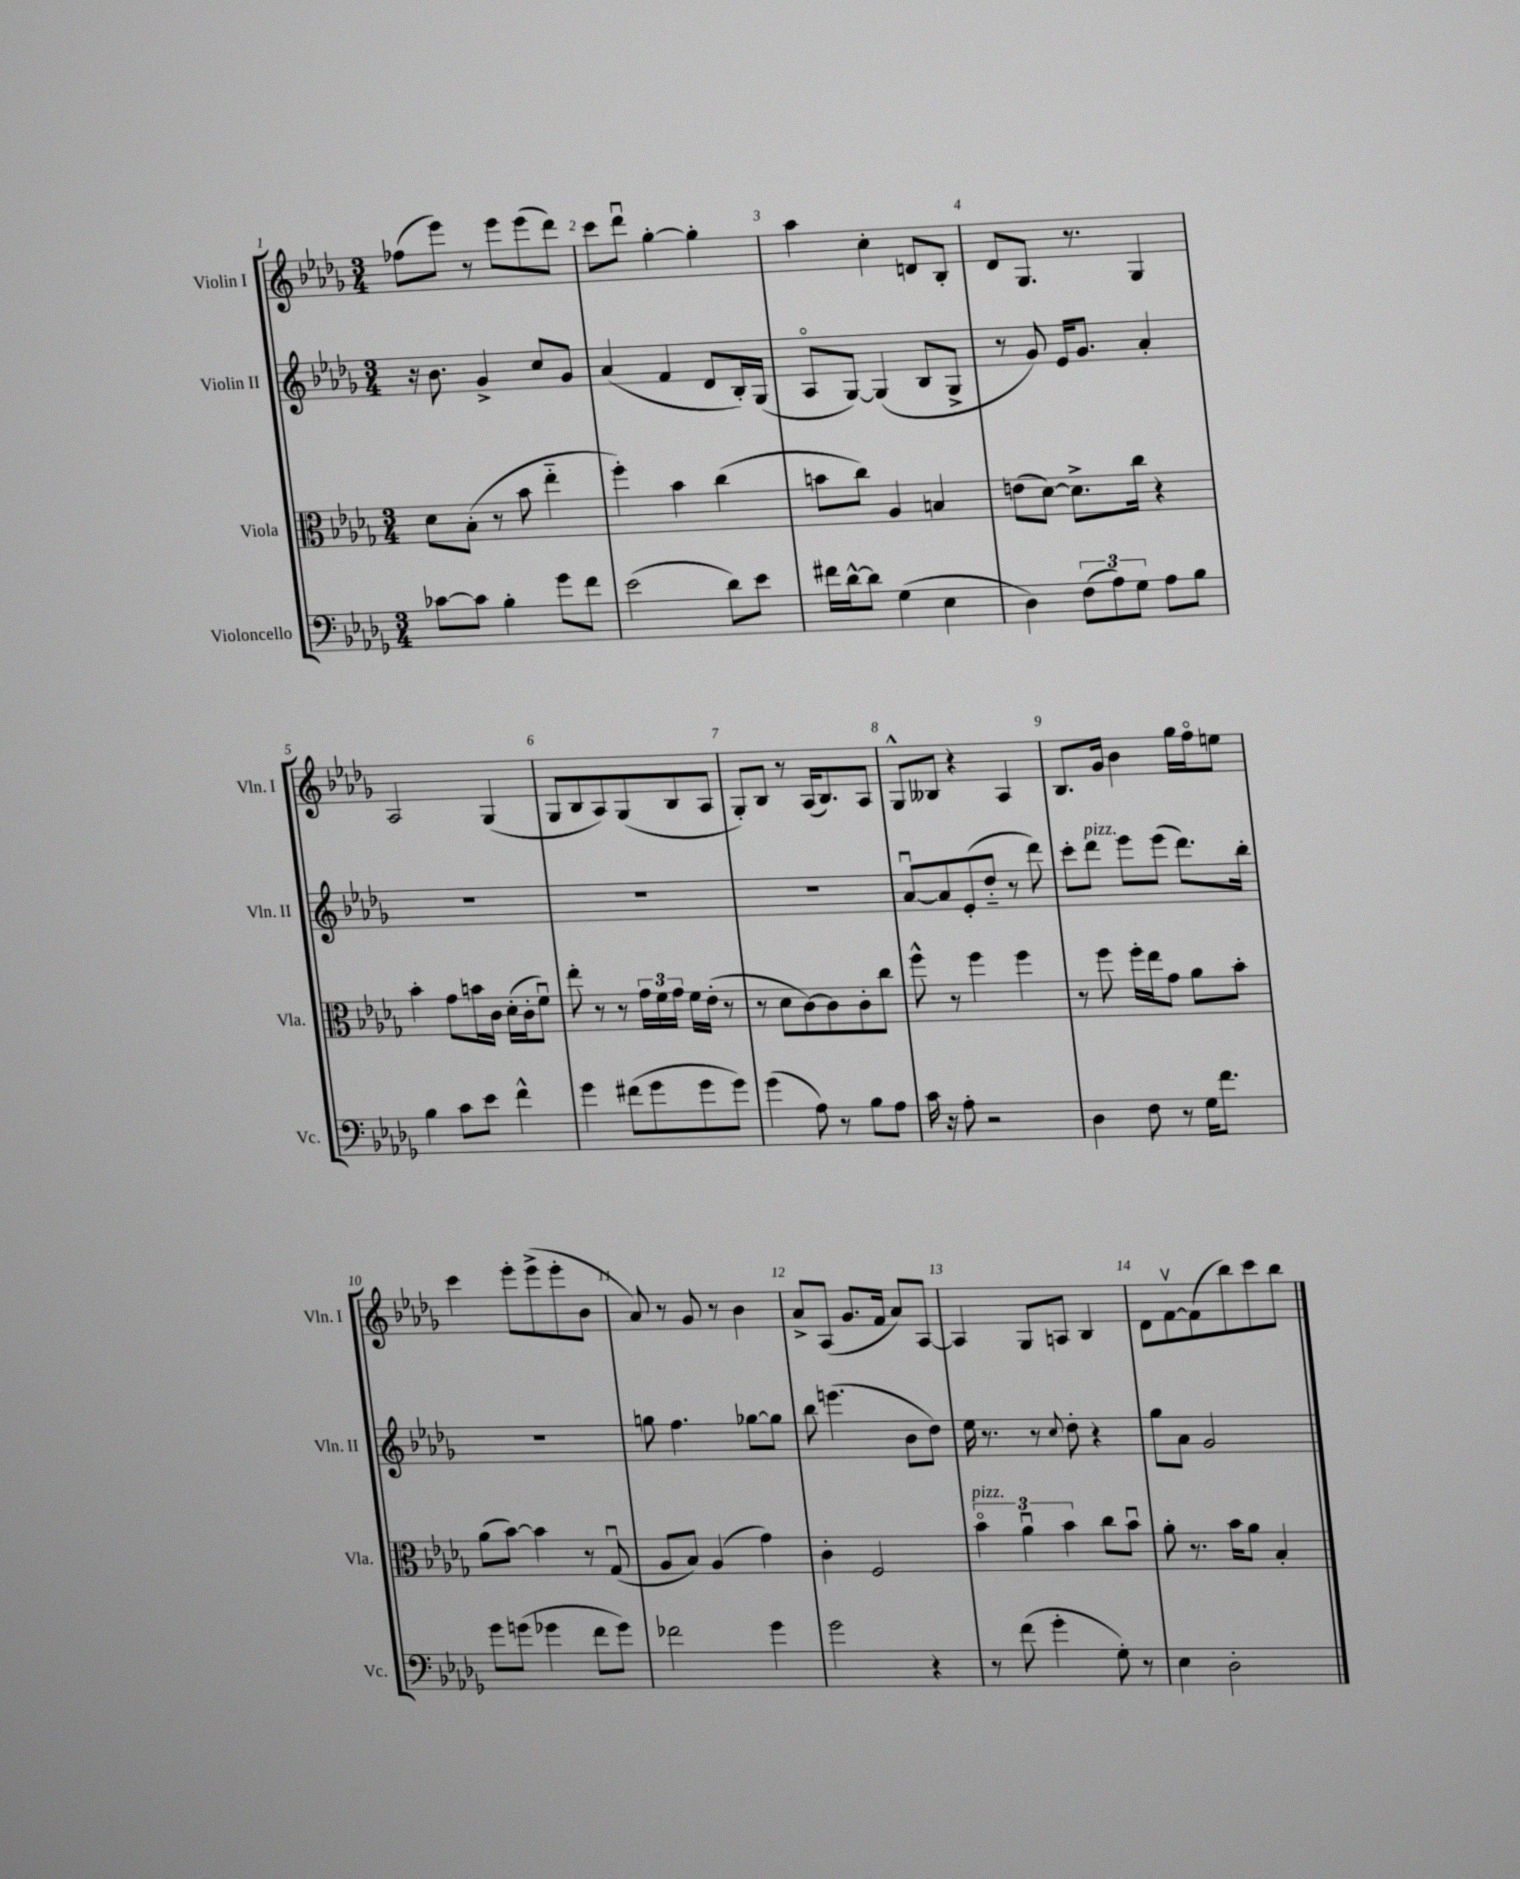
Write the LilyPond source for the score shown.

<<
\new StaffGroup <<
\new Staff = "s0" \with { instrumentName = "Violin I" shortInstrumentName = "Vln. I" } {
    \clef treble \key des \major \numericTimeSignature \time 3/4
    fes''8( ees'''8) r8 ees'''8 ees'''8( des'''8) |
    c'''8 des'''8\downbow ges''4~-. ges''4-. |
    aes''4 c''4-. d'8 bes8-. |
    des'8 ges8. r8. ges4 |
    aes2 ges4( |
    ges8 bes8 aes8) ges8( bes8 aes8 |
    ges8-.) bes8 r8 aes16( bes8.) aes8 |
    ges8-^ beses8 r4 aes4 |
    bes8. ges'16 bes'4 ges''16 f''16\flageolet e''8 |
    c'''4 ees'''8-. ees'''8->( ees'''8-. bes'8 |
    aes'8) r8 ges'8 r8 bes'4 |
    aes'8-> aes8( ges'8. f'16 aes'8) aes8~ |
    aes4 ges8 a8 bes4 |
    des'8 f'8~\upbow f'8( bes''8) c'''8 bes''8 \bar "|." |
}
\new Staff = "s1" \with { instrumentName = "Violin II" shortInstrumentName = "Vln. II" } {
    \clef treble \key des \major \numericTimeSignature \time 3/4
    r16 bes'8. ges'4-> c''8 ges'8 |
    aes'4( f'4 des'8 bes16-.) ges16( |
    aes8\flageolet ges8~) ges4( bes8 ges8-> |
    r8 ges'8) ees'16 ges'8. aes'4-. |
    R2. |
    R2. |
    R2. |
    aes'8~\downbow aes'8 ees'8-.( des''8-_ r8 des'''8) |
    c'''8-. des'''8^\markup { \italic "pizz." } ees'''8 ees'''8( des'''8.) bes''16-. |
    R2. |
    g''8 f''4. ges''8~ ges''8 |
    bes''8 e'''4.( bes'8 des''8) |
    ees''16 r8. r8 \appoggiatura { c''8 } des''8-. r4 |
    ges''8 aes'8 ges'2 \bar "|." |
}
\new Staff = "s2" \with { instrumentName = "Viola" shortInstrumentName = "Vla." } {
    \clef alto \key des \major \numericTimeSignature \time 3/4
    des'8 bes8-.( r8 bes'8 ees''4-_ |
    f''4-.) bes'4 c''4( |
    b'8 c''8) aes4 b4 |
    e'8( des'8~) des'8.-> c''16 r4 |
    bes'4-. ges'8 b'16 c'16 des'16-.( c'16-. f'8\downbow) |
    ees''8-. r8 r8 \tuplet 3/2 { ges'16 f'16 ges'16 } f'16 ees'16-.( r8 |
    r8 des'8 c'8~) c'8 c'8-. c''8 |
    f''8-^ r8 f''4 f''4 |
    r8 f''8 f''16-. ees''16 ges'8 aes'8 bes'8-. |
    aes'8( bes'8~) bes'4 r8 ges8\downbow( |
    aes8 bes8) aes4( ges'4) |
    c'4-. f2 |
    \tuplet 3/2 { bes'4\flageolet^\markup { \italic "pizz." } aes'4\downbow bes'4 } c''8 bes'8\downbow |
    aes'8-. r8. bes'16 aes'8 bes4-. \bar "|." |
}
\new Staff = "s3" \with { instrumentName = "Violoncello" shortInstrumentName = "Vc." } {
    \clef bass \key des \major \numericTimeSignature \time 3/4
    ces'8~ ces'8 bes4-. ges'8 f'8 |
    ees'2( des'8) ees'8 |
    fis'16 des'16~-^ des'8 ges4( ees4 |
    des4) \tuplet 3/2 { f8( aes8) ges8 } aes8 bes8 |
    bes4 c'8 ees'8 f'4-^ |
    ges'4 fis'8( ges'8 ges'8 ges'8) |
    ges'4( aes8) r8 bes8 aes8 |
    c'16 r16 aes8-. r2 |
    des4 f8 r8 ges16 f'8. |
    ges'8 g'8( ges'4 f'8 ges'8) |
    fes'2 ges'4 |
    ges'2 r4 |
    r8 f'8( ges'4-. ges8-.) r8 |
    ees4 des2-. \bar "|." |
}
>>
>>
\layout { \context { \Score \override BarNumber.break-visibility = ##(#f #t #t) barNumberVisibility = #all-bar-numbers-visible } }
